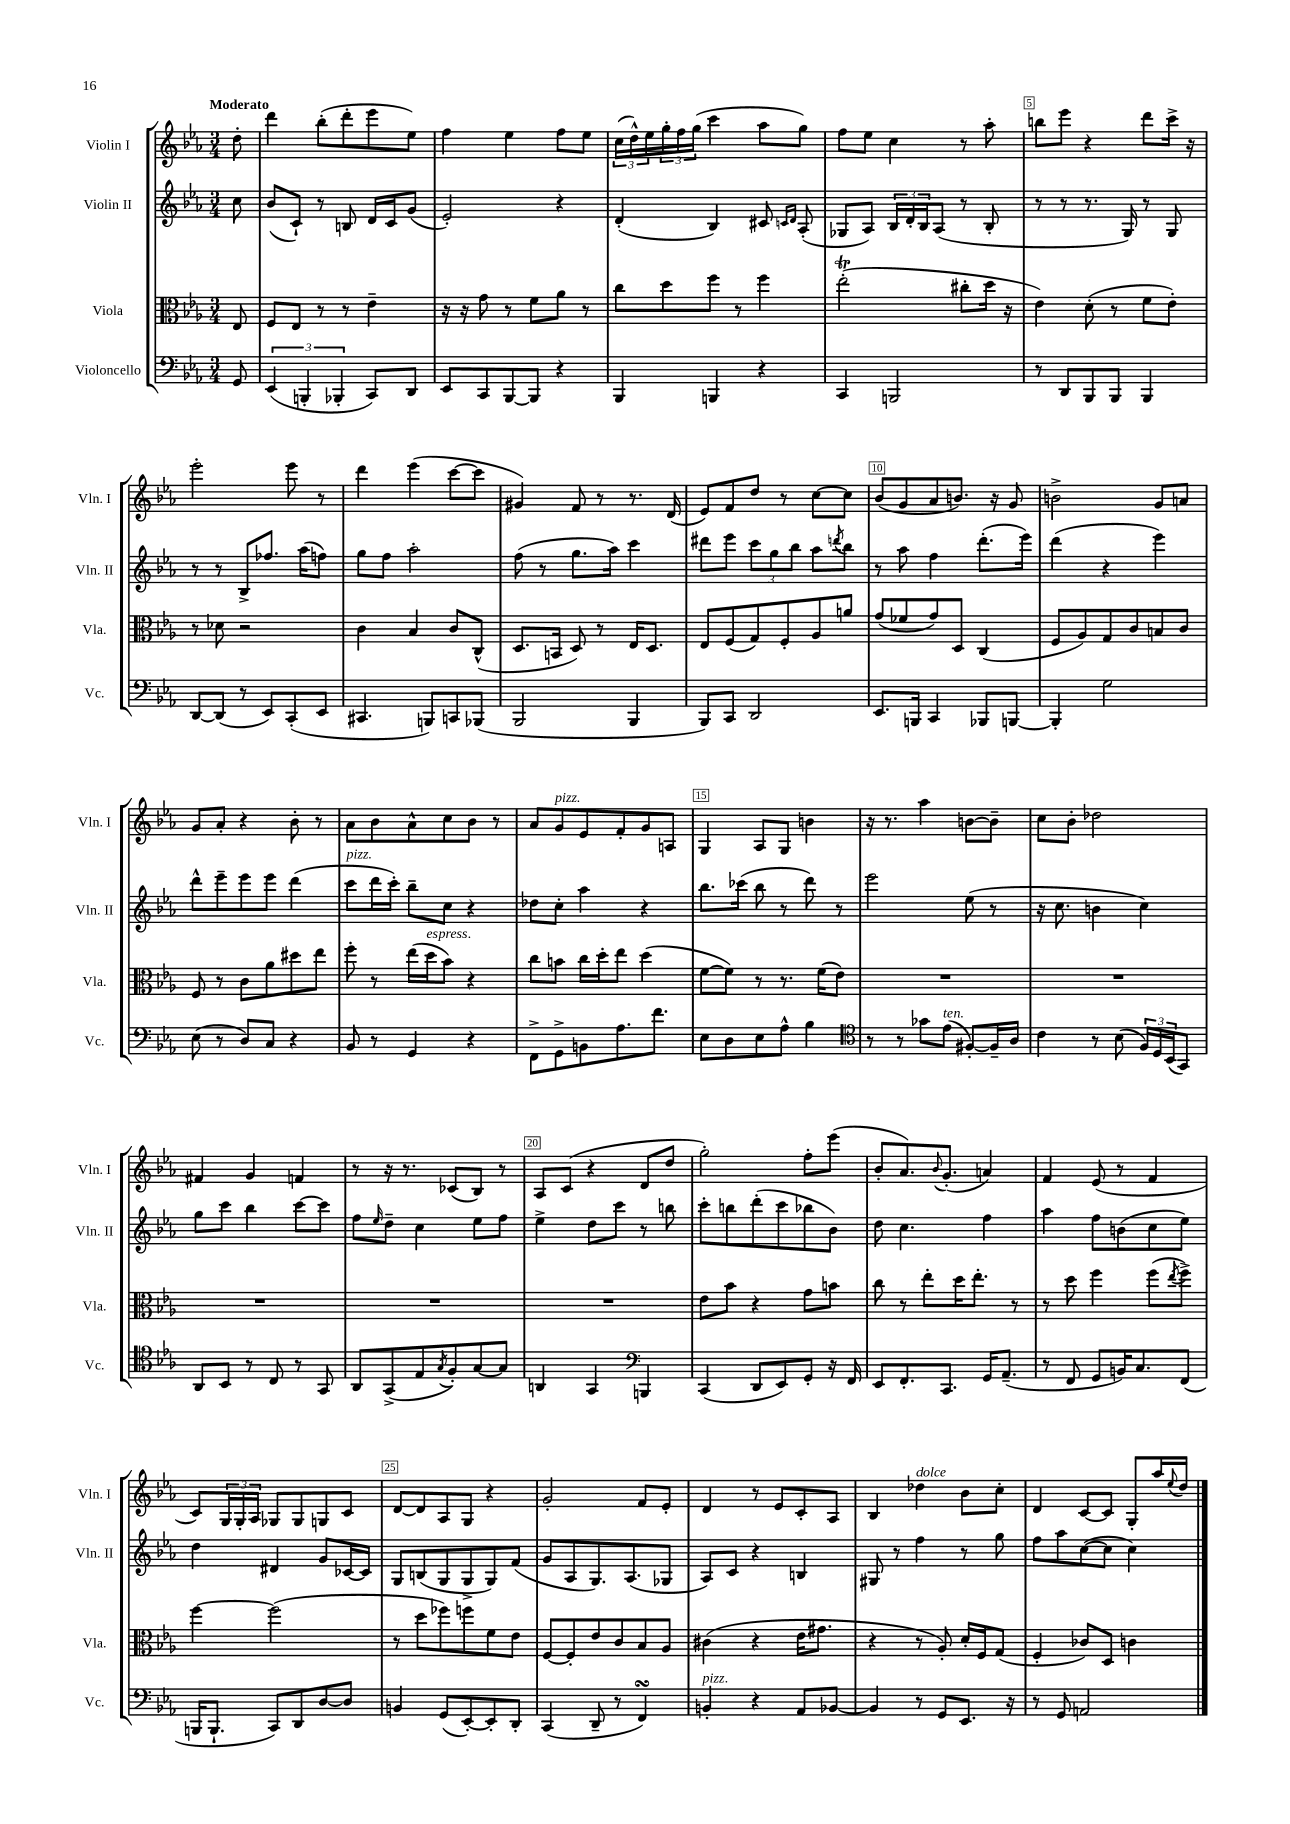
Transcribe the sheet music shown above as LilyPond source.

<<
\new StaffGroup <<
\new Staff = "s0" \with { instrumentName = "Violin I" shortInstrumentName = "Vln. I" } {
    \clef treble \key ees \major \numericTimeSignature \time 3/4 \partial 8 \tempo "Moderato"
    d''8-. |
    d'''4 bes''8-.( d'''8-. ees'''8 ees''8) |
    f''4 ees''4 f''8 ees''8 |
    \tuplet 3/2 { c''16( d''16-^) ees''16 } \tuplet 3/2 { g''16-. f''16 g''16( } c'''4 aes''8 g''8) |
    f''8 ees''8 c''4 r8 aes''8-. |
    b''8 ees'''8 r4 d'''8 c'''16-> r16 |
    ees'''2-. ees'''8 r8 |
    d'''4 ees'''4( c'''8~ c'''8 |
    gis'4) f'8 r8 r8. d'16( |
    ees'8) f'8 d''8 r8 c''8~ c''8 |
    bes'8( g'8 aes'8 b'8.) r16 g'8 |
    b'2-> g'8 a'8 |
    g'8 aes'8-. r4 bes'8-. r8 |
    aes'8 bes'8 aes'8-^ c''8 bes'8 r8 |
    aes'8 g'8^\markup { \italic "pizz." } ees'8 f'8-. g'8 a8 |
    g4 aes8 g8 b'4 |
    r16 r8. aes''4 b'8~ b'8-- |
    c''8 bes'8-. des''2 |
    fis'4 g'4 f'4 |
    r8 r16 r8. ces'8( bes8) r8 |
    aes8 c'8( r4 d'8 d''8 |
    g''2-.) f''8-. ees'''8( |
    bes'8-. aes'8.) \appoggiatura { bes'8 } g'8.-.( a'4) |
    f'4 ees'8( r8 f'4 |
    c'8) \tuplet 3/2 { g16 g16-. aes16 } ges8 ges8 g8 c'8 |
    d'8~ d'8 aes8 g8 r4 |
    g'2-. f'8 ees'8-. |
    d'4 r8 ees'8 c'8-. aes8 |
    bes4 des''4^\markup { \italic "dolce" } bes'8 c''8-. |
    d'4 c'8~ c'8 g8-. aes''16 \appoggiatura { ees''8 } d''16 \bar "|." |
}
\new Staff = "s1" \with { instrumentName = "Violin II" shortInstrumentName = "Vln. II" } {
    \clef treble \key ees \major \numericTimeSignature \time 3/4 \partial 8
    c''8 |
    bes'8( c'8-!) r8 b8 d'16 c'16 g'8( |
    ees'2-.) r4 |
    d'4-.( bes4) cis'8 \grace { c'16 d'16 } aes8-.( |
    ges8 aes8) \tuplet 3/2 { bes16 d'16-. bes16 } aes8( r8 bes8-. |
    r8 r8 r8. g16) r8 g8 |
    r8 r8 bes8-> fes''8. aes''16( f''8) |
    g''8 f''8 aes''2-. |
    f''8( r8 g''8. aes''16) c'''4 |
    dis'''8 ees'''8 \tuplet 3/2 { c'''8 g''8 bes''8 } aes''8 \acciaccatura { d'''8 } bes''8 |
    r8 aes''8 f''4 d'''8.-.( ees'''16) |
    d'''4( r4 ees'''4) |
    d'''8-^ ees'''8-- ees'''8 ees'''8 d'''4( |
    c'''8^\markup { \italic "pizz." } d'''16 c'''16-.) bes''8-- c''8 r4 |
    des''8 c''8-. aes''4 r4 |
    bes''8. ces'''16( bes''8 r8 d'''8) r8 |
    ees'''2 ees''8( r8 |
    r16 c''8. b'4 c''4) |
    g''8 c'''8 bes''4 c'''8~ c'''8 |
    f''8 \grace { ees''16 } d''8-- c''4 ees''8 f''8 |
    ees''4-> d''8 c'''8 r8 b''8 |
    c'''8-. b''8 d'''8-.( c'''8 bes''8 bes'8) |
    d''8 c''4. f''4 |
    aes''4 f''8 b'8( c''8 ees''8) |
    d''4 dis'4 g'8 ces'16~ ces'16 |
    g8 b8( g8 g8-> g8) f'8( |
    g'8 aes8 g8.) aes8.( ges8 |
    aes8) c'8 r4 b4 |
    gis8 r8 f''4 r8 g''8 |
    f''8 aes''8 c''8~( c''8 c''4) \bar "|." |
}
\new Staff = "s2" \with { instrumentName = "Viola" shortInstrumentName = "Vla." } {
    \clef alto \key ees \major \numericTimeSignature \time 3/4 \partial 8
    ees8 |
    f8 ees8 r8 r8 ees'4-- |
    r16 r16 g'8 r8 f'8 aes'8 r8 |
    c''8 d''8 f''8 r8 f''4 |
    ees''2-.\trill( cis''8-. d''16 r16 |
    ees'4) d'8-.( r8 f'8 ees'8-.) |
    r8 des'8 r2 |
    c'4 bes4 c'8 c8-^( |
    d8. b,16 d8) r8 ees16 d8. |
    ees8 f8( g8) f8-. aes8 a'8 |
    g'8( fes'8 g'8) d8 c4( |
    f8 aes8) g8 c'8 b8 c'8 |
    f8 r8 c'8 aes'8 dis''8 ees''8 |
    f''8-. r8 ees''16( d''16^\markup { \italic "espress." } bes'8) r4 |
    c''8 b'8 c''16 d''16-. ees''8 d''4( |
    f'8~ f'8) r8 r8. f'16( ees'8) |
    R2. |
    R2. |
    R2. |
    R2. |
    R2. |
    ees'8 bes'8 r4 g'8 b'8 |
    c''8 r8 ees''8-. d''16 ees''8.-. r8 |
    r8 d''8 f''4 f''8( \acciaccatura { ees''8 } f''8->) |
    f''4~ f''2( |
    r8 d''8 fes''8) f''8 f'8 ees'8 |
    f8~ f8-. ees'8 c'8 bes8 aes8 |
    cis'4( r4 ees'16 gis'8. |
    r4 r8 aes8-.) d'16-. f16 g8( |
    f4-. ces'8) d8 c'4 \bar "|." |
}
\new Staff = "s3" \with { instrumentName = "Violoncello" shortInstrumentName = "Vc." } {
    \clef bass \key ees \major \numericTimeSignature \time 3/4 \partial 8
    g,8 |
    \tuplet 3/2 { ees,4( b,,4-. bes,,4-. } c,8) d,8 |
    ees,8 c,8 bes,,8~ bes,,8 r4 |
    bes,,4 b,,4 r4 |
    c,4 b,,2 |
    r8 d,8 bes,,8 bes,,8 bes,,4 |
    d,8~ d,8( r8 ees,8) c,8-.( ees,8 |
    cis,4. b,,8) c,8 bes,,8( |
    bes,,2 bes,,4 |
    bes,,8) c,8 d,2 |
    ees,8. b,,16 c,4 bes,,8 b,,8~ |
    b,,4-. g2 |
    ees8( r8 d8) c8 r4 |
    bes,8 r8 g,4 r4 |
    f,8-> g,8-> b,8 aes8. f'8. |
    ees8 d8 ees8 aes8-^ bes4 |
    \clef tenor r8 r8 ges'8 ees'8^\markup { \italic "ten." }( fis8~-.) fis16-- aes16 |
    c'4 r8 bes8( \tuplet 3/2 { f16) d16 bes,16( } g,8) |
    aes,8 bes,8 r8 c8 r8 g,8 |
    aes,8 g,8->( ees8 \acciaccatura { g8 } f8-.) g8~ g8 |
    a,4 g,4 \clef bass b,,4 |
    c,4( d,8 ees,8) g,8-. r16 f,16 |
    ees,8 f,8.-. c,8. g,16 aes,8.--( |
    r8 f,8 g,8 b,16) c8. f,8( |
    b,,16 b,,8.-! c,8) d,8 d8~ d8 |
    b,4 g,8( ees,8~-.) ees,8-. d,8-. |
    c,4( d,8-- r8 f,4\turn) |
    b,4-.^\markup { \italic "pizz." } r4 aes,8 bes,8~ |
    bes,4 r8 g,8 ees,8. r16 |
    r8 g,8 a,2 \bar "|." |
}
>>
>>
\layout { \context { \Score \override BarNumber.break-visibility = ##(#f #t #t) barNumberVisibility = #(every-nth-bar-number-visible 5) \override BarNumber.stencil = #(make-stencil-boxer 0.1 0.3 ly:text-interface::print) } }
